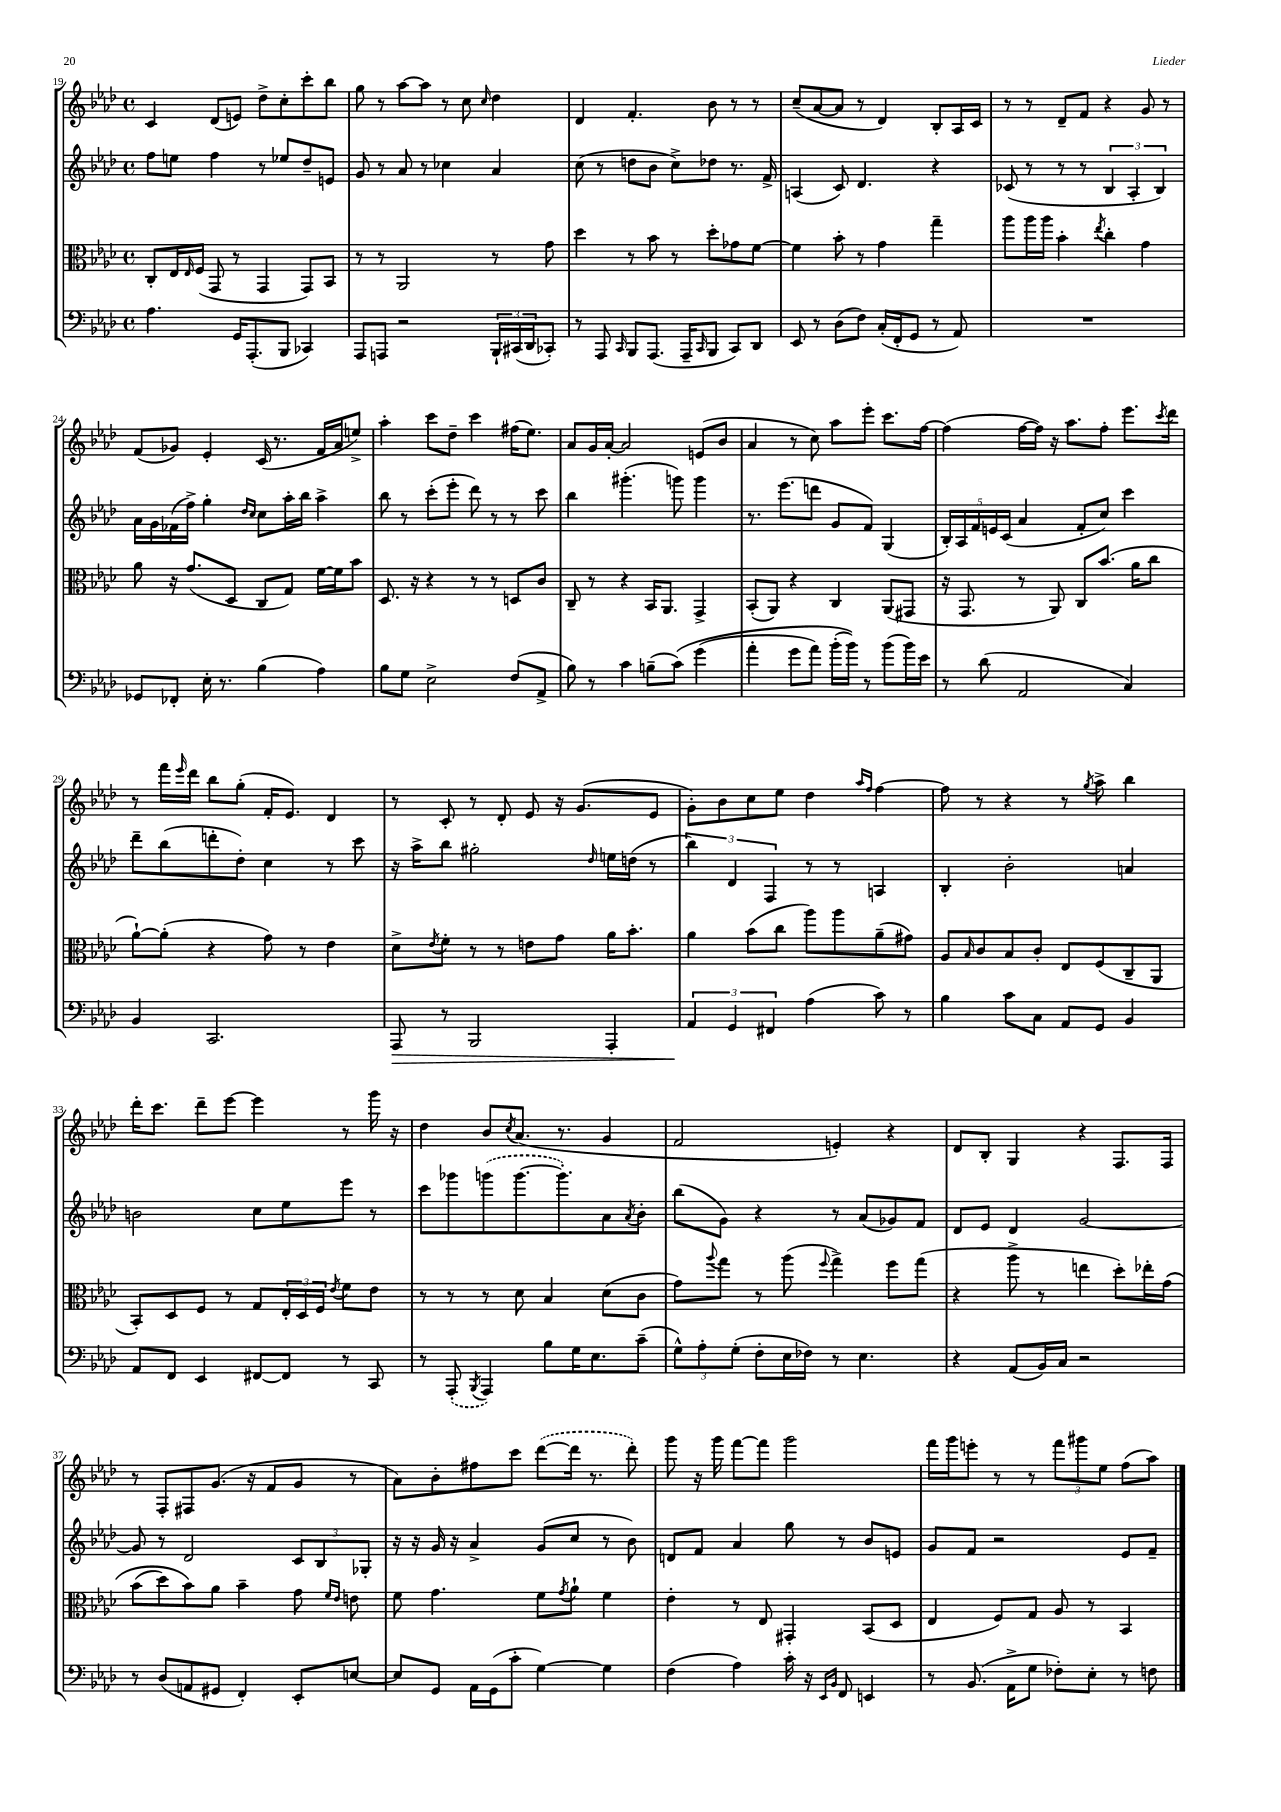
<<
\new StaffGroup <<
\new Staff = "s0" {
    \clef treble \key aes \major \defaultTimeSignature \time 4/4
    c'4 des'8( e'8) des''8-> c''8-. c'''8-. bes''8 |
    g''8 r8 aes''8~ aes''8 r8 c''8 \grace { c''16 } des''4 |
    des'4 f'4.-. bes'8 r8 r8 |
    c''8--( aes'8~ aes'8 r8 des'4) bes8-. aes16 c'16 |
    r8 r8 des'8-- f'8 r4 g'8 r8 |
    f'8( ges'8) ees'4-. c'16( r8. f'16 aes'16 e''8->) |
    aes''4-. c'''8 des''8-- c'''4 fis''16( ees''8.) |
    aes'8 g'16 aes'16~-. aes'2 e'8( bes'8 |
    aes'4 r8 c''8) aes''8 ees'''8-. c'''8. f''16~ |
    f''4( f''16~ f''16) r16 aes''8. f''8-. ees'''8. \acciaccatura { c'''8 } des'''16 |
    r8 f'''16 \grace { ees'''16 } des'''16 bes''8 g''8-.( f'16-. ees'8.) des'4 |
    r8 c'8-. r8 des'8-. ees'8 r16 g'8.( ees'8 |
    g'8-.) bes'8 c''8 ees''8 des''4 \grace { aes''16 f''16 } f''4~ |
    f''8 r8 r4 r8 \acciaccatura { g''8 } aes''8-> bes''4 |
    des'''16-. c'''8. des'''8-- ees'''8~ ees'''4 r8 g'''16 r16 |
    des''4 bes'8 \acciaccatura { c''8 } aes'8.( r8. g'4 |
    f'2 e'4-.) r4 |
    des'8 bes8-. g4 r4 f8. f16 |
    r8 f8-. fis8 g'8.( r16 f'8 g'8 r8 |
    aes'8) bes'8-. fis''8 c'''8 \once \slurDashed des'''8~( des'''16 r8. des'''8-.) |
    g'''8 r16 g'''16 f'''8~ f'''8 g'''2 |
    f'''16 g'''16 e'''8-. r8 r8 \tuplet 3/2 { f'''8 gis'''8 ees''8 } f''8( aes''8) \bar "|." |
}
\new Staff = "s1" {
    \clef treble \key aes \major \defaultTimeSignature \time 4/4
    f''8 e''8 f''4 r8 ees''8 des''8-- e'8 |
    g'8 r8 aes'8 r8 ces''4 aes'4 |
    c''8( r8 d''8 bes'8 c''8->) des''8 r8. f'16-> |
    a4( c'8) des'4. r4 |
    ces'8( r8 r8 r8 \tuplet 3/2 { bes4 aes4-. bes4) } |
    aes'16 g'16 fes'16( f''16->) g''4-. \grace { des''16 c''16 } c''8 aes''16-. bes''16 aes''4-> |
    bes''8 r8 c'''8-.( ees'''8-. des'''8) r8 r8 c'''8 |
    bes''4 gis'''4.-.( g'''8) g'''4 |
    r8. ees'''8.( d'''8 g'8 f'8) g4( |
    \tuplet 5/4 { bes16-.) aes16 f'16 e'16 c'16( } aes'4 f'8-. c''8) c'''4 |
    des'''8-- bes''8( d'''8-. des''8-.) c''4 r8 c'''8 |
    r16 aes''16-> bes''8 gis''2-. \grace { des''16 } e''16 d''16( r8 |
    \tuplet 3/2 { bes''4) des'4 f4 } r8 r8 a4 |
    bes4-. bes'2-. a'4 |
    b'2 c''8 ees''8 ees'''8 r8 |
    c'''8 ges'''8 \once \slurDashed g'''8( g'''8.~ g'''8.-.) aes'8 \acciaccatura { aes'8 } bes'8-. |
    bes''8( g'8) r4 r8 aes'8( ges'8) f'8 |
    des'8 ees'8 des'4 g'2~ |
    g'8 r8 des'2 \tuplet 3/2 { c'8 bes8 ges8-. } |
    r16 r16 g'16 r16 aes'4-> g'8( c''8 r8 bes'8) |
    d'8 f'8 aes'4 g''8 r8 bes'8 e'8 |
    g'8 f'8 r2 ees'8 f'8-- \bar "|." |
}
\new Staff = "s2" {
    \clef alto \key aes \major \defaultTimeSignature \time 4/4
    c8-. ees16 \grace { ees16 } f16( g,8 r8 g,4 g,8) bes,8 |
    r8 r8 aes,2 r8 g'8 |
    des''4 r8 bes'8 r8 des''8-. ges'8 f'8~ |
    f'4 bes'8-. r8 g'4 g''4-- |
    aes''8 aes''16 aes''16 bes'4-. \acciaccatura { ees''8 } c''4-. g'4 |
    aes'8 r16 g'8.( des8 c8 g8) f'16~ f'16 bes'8 |
    des8. r16 r4 r8 r8 d8 c'8 |
    c8-- r8 r4 bes,16 aes,8. g,4-> |
    bes,8-.( aes,8) r4 c4 aes,8( gis,8 |
    r16 g,8. r8 aes,8) c8 bes'8.( aes'16 c''8 |
    aes'8~-!) aes'8-.( r4 g'8) r8 ees'4 |
    des'8-> \acciaccatura { ees'8 } f'8-. r8 r8 e'8 g'8 aes'16 bes'8.-. |
    aes'4 bes'8( c''8 aes''8) aes''8 aes'8--( gis'8) |
    aes8 \grace { bes16 } c'8 bes8 c'8-. ees8 f8( c8-- aes,8 |
    bes,8-.) des8 f8 r8 g8 \tuplet 3/2 { ees16-. des16 f16 } \acciaccatura { ees'8 } f'8 ees'8 |
    r8 r8 r8 des'8 bes4 des'8( c'8 |
    g'8) \appoggiatura { aes''8 } g''8 r8 aes''8( \appoggiatura { f''8 } g''4->) f''8 g''8( |
    r4 aes''8-> r8 e''4 des''8-.) ees''16-. g'16\( |
    bes'8( des''8) bes'8\) aes'8 bes'4-- g'8 \grace { f'16 ees'16 } e'8 |
    f'8 g'4. f'8 \acciaccatura { g'8 } aes'8-! f'4 |
    ees'4-. r8 ees8 gis,4-. bes,8( des8 |
    ees4 f8) g8 aes8 r8 bes,4 \bar "|." |
}
\new Staff = "s3" {
    \clef bass \key aes \major \defaultTimeSignature \time 4/4
    aes4. g,16 aes,,8.-.( bes,,8 ces,4) |
    aes,,8 a,,8 r2 \tuplet 3/2 { bes,,16-! cis,16( des,16 } ces,8-.) |
    r8 aes,,8 \grace { c,16 } bes,,8 aes,,8.( aes,,16-- \grace { c,16 } bes,,8 c,8) des,8 |
    ees,8 r8 des8( f8) c16-.( f,16-. g,8 r8 aes,8) |
    R1 |
    ges,8 fes,8-. ees16-. r8. bes4( aes4) |
    bes8 g8 ees2-> f8( aes,8-> |
    bes8) r8 c'4 b8--( c'8)\( g'4( |
    aes'4-. g'8 aes'8) bes'16-.( bes'16)\) r8 bes'8( bes'16) ees'16 |
    r8 des'8( aes,2 c4) |
    bes,4 c,2. |
    aes,,8\> r8 bes,,2 aes,,4-. |
    \tuplet 3/2 { aes,4\! g,4 fis,4 } aes4( c'8) r8 |
    bes4 c'8 c8 aes,8 g,8 bes,4 |
    aes,8 f,8 ees,4 fis,8~ fis,8 r8 c,8 |
    r8 \once \slurDashed aes,,8-.( \acciaccatura { bes,,8 } aes,,4) bes8 g16 ees8. c'8--( |
    \tuplet 3/2 { g8-^) aes8-. g8-.( } f8-. ees16 fes16) r8 ees4. |
    r4 aes,8( bes,16) c16 r2 |
    r8 des8( a,8 gis,8 f,4-.) ees,8-. e8~ |
    e8 g,8 aes,16 g,16( c'8-. g4~) g4 |
    f4( aes4) c'16-. r16 \grace { ees,16 bes,16 } f,8 e,4 |
    r8 bes,8.( aes,16-> g8 fes8-.) ees8-. r8 f8 \bar "|." |
}
>>
>>
\layout { \context { \Score currentBarNumber = #19 } }
